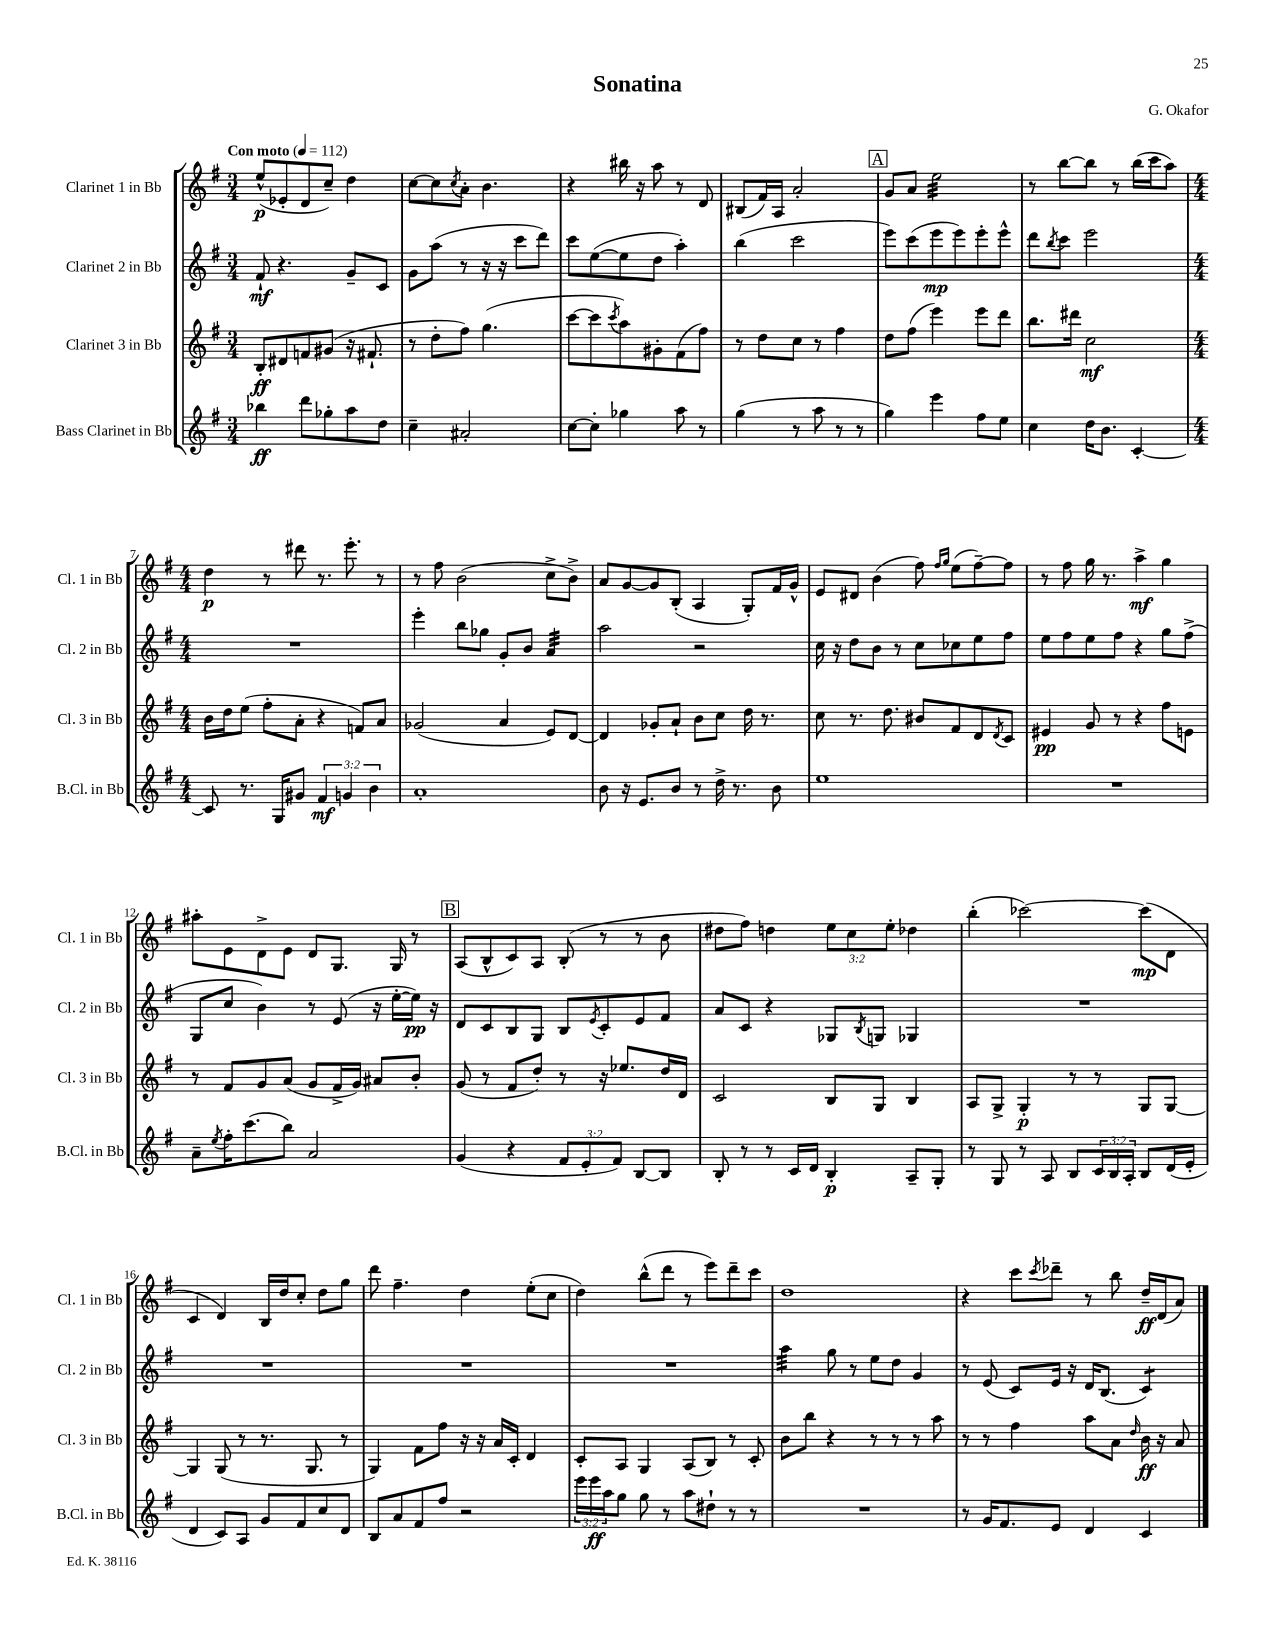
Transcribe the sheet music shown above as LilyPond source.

\header { title = "Sonatina" composer = "G. Okafor" }
<<
\new StaffGroup <<
\new Staff = "s0" \with { instrumentName = "Clarinet 1 in Bb" shortInstrumentName = "Cl. 1 in Bb" } {
    \clef treble \key g \major \numericTimeSignature \time 3/4 \override Staff.TupletNumber.text = #tuplet-number::calc-fraction-text \tempo "Con moto" 4 = 112
    e''8-^\p( ees'8-. d'8 c''8--) d''4 |
    c''8~ c''8 \acciaccatura { c''8 } a'8-. b'4. |
    r4 bis''16 r16 a''8 r8 d'8 |
    bis8( fis'16) a16 a'2-. |
    \mark \markup { \box "A" } g'8 a'8 e''2:32 |
    r8 b''8~ b''8 r8 b''16( c'''16 a''8) |
    \numericTimeSignature \time 4/4 d''4\p r8 dis'''8 r8. e'''8.-. r8 |
    r8 fis''8 b'2( c''8-> b'8->) |
    a'8 g'8~ g'8 b8-.( a4 g8-.) fis'16 g'16-^ |
    e'8 dis'8 b'4( fis''8) \grace { fis''16 g''16 } e''8( fis''8~--) fis''8 |
    r8 fis''8 g''16 r8. a''4->\mf g''4 |
    ais''8-. e'8 d'8-> e'8 d'8 g8. g16 r8 |
    \mark \markup { \box "B" } a8( b8-^ c'8) a8 b8-.( r8 r8 b'8 |
    dis''8 fis''8) d''4 \tuplet 3/2 { e''8 c''8 e''8-. } des''4 |
    b''4-.( ces'''2~) ces'''8\mp( d'8 |
    c'4 d'4) b16 d''16 c''8-. d''8 g''8 |
    d'''8 fis''4.-- d''4 e''8-.( c''8 |
    d''4) b''8-^( d'''8 r8 e'''8) d'''8-- c'''8 |
    d''1 |
    r4 c'''8 \acciaccatura { c'''8 } des'''8-- r8 b''8 d''16--\ff d'16( a'8) \bar "|." |
}
\new Staff = "s1" \with { instrumentName = "Clarinet 2 in Bb" shortInstrumentName = "Cl. 2 in Bb" } {
    \clef treble \key g \major \numericTimeSignature \time 3/4
    fis'8-!\mf r4. g'8-- c'8 |
    g'8 a''8( r8 r16 r16 c'''8 d'''8) |
    c'''8 e''8~( e''8 d''8 a''4-.) |
    b''4( c'''2 |
    \mark \markup { \box "A" } e'''8) c'''8( e'''8\mp e'''8) e'''8-. e'''8-^ |
    d'''8 \acciaccatura { b''8 } c'''8 e'''2 |
    \numericTimeSignature \time 4/4 R1 |
    e'''4-. b''8 ges''8 g'8-. b'8 a'4:32 |
    a''2 r2 |
    c''16 r16 d''8 b'8 r8 c''8 ces''8 e''8 fis''8 |
    e''8 fis''8 e''8 fis''8 r4 g''8 fis''8->( |
    g8 c''8 b'4) r8 e'8( r16 e''16~-. e''16\pp) r16 |
    \mark \markup { \box "B" } d'8 c'8 b8 g8 b8 \acciaccatura { e'8 } c'8-. e'8 fis'8 |
    a'8 c'8 r4 ges8 \acciaccatura { b8 } g8 ges4 |
    R1 |
    R1 |
    R1 |
    R1 |
    a''4:32 g''8 r8 e''8 d''8 g'4 |
    r8 e'8( c'8) e'16 r16 d'16 b8.( c'4:8) \bar "|." |
}
\new Staff = "s2" \with { instrumentName = "Clarinet 3 in Bb" shortInstrumentName = "Cl. 3 in Bb" } {
    \clef treble \key g \major \numericTimeSignature \time 3/4
    b8-.\ff dis'8 f'8 gis'8( r16 fis'8.-! |
    r8 d''8-. fis''8) g''4.( |
    c'''8~ c'''8 \acciaccatura { c'''8 } a''8) gis'8-. fis'8( fis''8) |
    r8 d''8 c''8 r8 fis''4 |
    \mark \markup { \box "A" } d''8 fis''8( e'''4) e'''8 d'''8 |
    b''8. dis'''16 c''2\mf |
    \numericTimeSignature \time 4/4 b'16 d''16 e''8( fis''8-. a'8-. r4 f'8) a'8 |
    ges'2( a'4 e'8) d'8~ |
    d'4 ges'8-. a'8-! b'8 c''8 d''16 r8. |
    c''8 r8. d''8. bis'8 fis'8 d'8 \acciaccatura { d'8 } c'8 |
    eis'4\pp g'8 r8 r4 fis''8 e'8 |
    r8 fis'8 g'8 a'8( g'8 fis'16-> g'16) ais'8 b'8-. |
    \mark \markup { \box "B" } g'8( r8 fis'8 d''8-.) r8 r16 ees''8. d''16 d'16 |
    c'2 b8 g8 b4 |
    a8 g8-> g4-.\p r8 r8 g8 g8~ |
    g4 g8( r8 r8. g8. r8 |
    g4) fis'8 fis''8 r16 r16 a'16 c'16-. d'4 |
    c'8-. a8 g4 a8( b8) r8 c'8-. |
    b'8 b''8 r4 r8 r8 r8 a''8 |
    r8 r8 fis''4 a''8 a'8 \grace { d''16 } b'16\ff r16 a'8 \bar "|." |
}
\new Staff = "s3" \with { instrumentName = "Bass Clarinet in Bb" shortInstrumentName = "B.Cl. in Bb" } {
    \clef treble \key g \major \numericTimeSignature \time 3/4 \override Staff.TupletNumber.text = #tuplet-number::calc-fraction-text
    bes''4\ff d'''8 ges''8-. a''8 d''8 |
    c''4-- ais'2-. |
    c''8~ c''8-. ges''4 a''8 r8 |
    g''4( r8 a''8 r8 r8 |
    \mark \markup { \box "A" } g''4) e'''4 fis''8 e''8 |
    c''4 d''16 b'8. c'4~-. |
    \numericTimeSignature \time 4/4 c'8 r8. g16 gis'8 \tuplet 3/2 { fis'4\mf g'4 b'4 } |
    a'1-. |
    b'8 r16 e'8. b'8 r8 d''16-> r8. b'8 |
    e''1 |
    R1 |
    a'8-- \acciaccatura { e''8 } fis''16-. c'''8.( b''8) a'2 |
    \mark \markup { \box "B" } g'4( r4 \tuplet 3/2 { fis'8 e'8-. fis'8) } b8~ b8 |
    b8-. r8 r8 c'16 d'16 b4-.\p a8-- g8-. |
    r8 g8 r8 a8 b8 \tuplet 3/2 { c'16 b16 a16-. } b8 d'16( e'16-. |
    d'4 c'8) a8 g'8 fis'8 c''8 d'8 |
    b8 a'8 fis'8 fis''8 r2 |
    \tuplet 3/2 { e'''16 e'''16\ff a''16 } g''8 g''8 r8 a''8 dis''8-! r8 r8 |
    R1 |
    r8 g'16 fis'8. e'8 d'4 c'4 \bar "|." |
}
>>
>>
